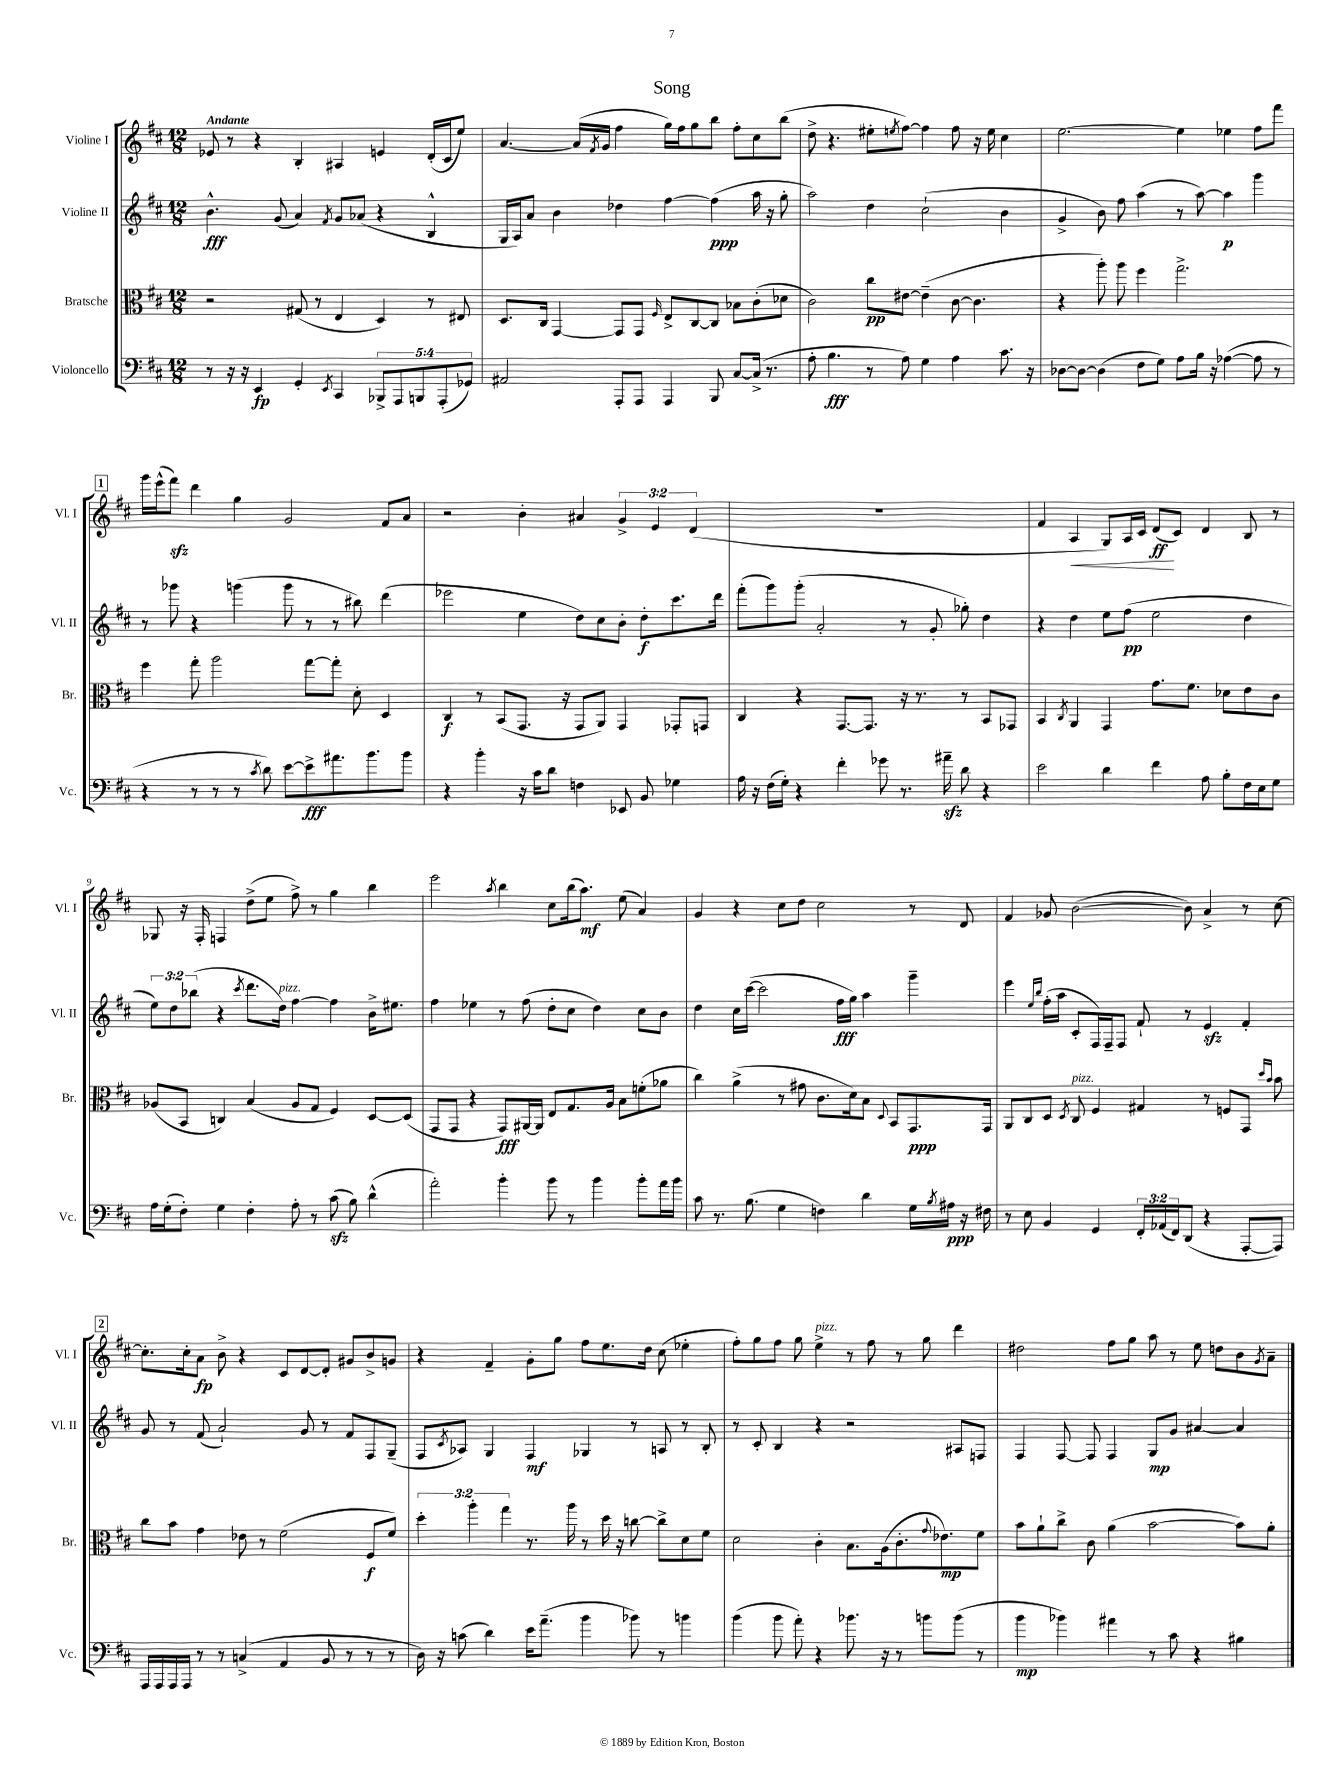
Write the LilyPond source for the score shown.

\header { title = "Song" }
<<
\new StaffGroup <<
\new Staff = "s0" \with { instrumentName = "Violine I" shortInstrumentName = "Vl. I" } {
    \clef treble \key d \major \numericTimeSignature \time 12/8 \override Staff.TupletNumber.text = #tuplet-number::calc-fraction-text \tempo "Andante"
    ees'8 r8 r4 b4-. ais4 e'4 d'16-.( cis'16 e''8) |
    a'4.~ a'16( \acciaccatura { fis'8 } g'16 fis''4 g''16) fis''16 g''8 b''8 fis''8-. cis''8 b''8( |
    d''8-> r4. eis''8-. \acciaccatura { e''8 } fis''8~) fis''4 fis''8 r16 e''16 cis''4 |
    e''2.~ e''4 ees''4 fis''8 fis'''8 |
    \mark \markup { \box "1" } g'''16 e'''16-^( fis'''8\sfz) d'''4 g''4 g'2 fis'8 a'8 |
    r2 b'4-. ais'4 \tuplet 3/2 { g'4-> e'4 d'4( } |
    R1. |
    fis'4 a4\< g8) a16 cis'16 d'8\ff\!( cis'8) d'4 b8 r8 |
    ges8 r16 fis16-. f4 d''8->( e''8 fis''8->) r8 g''4 b''4 |
    e'''2 \acciaccatura { a''8 } b''4 cis''8 b''16( a''8.\mf) e''8( a'4) |
    g'4 r4 cis''8 d''8 cis''2 r8 d'8 |
    fis'4 ges'8 b'2~( b'8) a'4-> r8 cis''8~ |
    \mark \markup { \box "2" } cis''8.-. cis''16-. a'8\fp b'8-> r4 cis'8 d'8~ d'8-. gis'8 b'8-> g'8 |
    r4 fis'4-- g'8-. g''8 fis''8 e''8. d''16 cis''8( ees''4-. |
    fis''8-.) g''8 fis''8 g''8 e''4->^\markup { \italic "pizz." } r8 fis''8 r8 g''8 d'''4 |
    dis''2 fis''8 g''8 a''8 r8 e''8 d''8 b'8 \acciaccatura { g'8 } a'8-- \bar "|." |
}
\new Staff = "s1" \with { instrumentName = "Violine II" shortInstrumentName = "Vl. II" } {
    \clef treble \key d \major \numericTimeSignature \time 12/8 \override Staff.TupletNumber.text = #tuplet-number::calc-fraction-text
    b'4.-^\fff g'8( a'4) \acciaccatura { fis'8 } g'8 aes'8( r4 b4-^ |
    g16 a16) a'8 b'4 des''4 fis''4~ fis''4\ppp( a''16 r16 g''8-. |
    a''2) d''4 cis''2-!( b'4 |
    g'4-> b'8) fis''8 a''4( r8 a''8~) a''4\p g'''4 |
    \mark \markup { \box "1" } r8 ges'''8 r4 g'''4( g'''8 r8 r8 bis''8) d'''4( |
    ees'''2 e''4 d''8) cis''8 b'8-. d''8-.\f cis'''8. d'''16 |
    fis'''8-.( g'''8) g'''8-.( a'2-. r8 g'8-. ges''8-.) d''4 |
    r4 d''4 e''8 fis''8\pp( e''2 d''4 |
    \tuplet 3/2 { e''8) d''8 bes''8( } r4 \acciaccatura { cis'''8 } d'''8. d''16^\markup { \italic "pizz." }) fis''4~ fis''4 b'16-> eis''8. |
    fis''4 ees''4 r8 fis''8( d''8-. cis''8 d''4) cis''8 b'8 |
    d''4 cis''16 cis'''16~( cis'''2 fis''16\fff g''16) a''4 g'''4-- |
    e'''4 \grace { e''16 b''16 } fis''16-.( a''16 cis'8-. fis16) fis16-- fis8 fis'8-! r8 e'4\sfz fis'4-. |
    \mark \markup { \box "2" } g'8 r8 fis'8( a'2-!) g'8 r8 fis'8 fis8 g8--( |
    fis8 \acciaccatura { cis'8 } aes8) g4 fis4\mf ges4 r8 a8 r8 b8-. |
    r8 cis'8-. b4 r4 r2 ais8 f8 |
    fis4 fis8~ fis8 fis4 g8\mp g'8 ais'4~ ais'4 \bar "|." |
}
\new Staff = "s2" \with { instrumentName = "Bratsche" shortInstrumentName = "Br." } {
    \clef alto \key d \major \numericTimeSignature \time 12/8 \override Staff.TupletNumber.text = #tuplet-number::calc-fraction-text
    r2 gis8( r8 e4 d4) r8 eis8 |
    d8. cis16 g,4~ g,8 g,8 \grace { fis16 } e8-> cis8~ cis8 bes8 cis'8-.( des'8 |
    cis'2) cis''8\pp eis'8~ eis'4--( cis'8~ cis'4. |
    r4 a''8-.) a''8 fis''4 g''2.-> |
    \mark \markup { \box "1" } fis''4 g''8-. a''2 g''8~ g''8-. d'8-. d4 |
    cis4\f r8 b,8( g,8. r16 g,8 a,8) g,4 ges,8-. g,8 |
    cis4 r4 g,8.~ g,8. r16 r8. r8 b,8 ges,8 |
    b,4 \acciaccatura { cis8 } a,4 g,4 g'8. fis'8. des'8 e'8 cis'8 |
    aes8( b,8 c4) b4( aes8 g8 fis4) d8~ d8( |
    g,8 g,8 r4 g,8\fff) ais,16~ ais,16 e8 g8. a16 b8 f'8-.( aes'8 |
    cis''4) a'4->( r8 gis'8 cis'8. d'16) b8 \appoggiatura { d8 } b,8 g,8.\ppp g,16 |
    a,8 cis8 d8 \acciaccatura { d8 } cis8^\markup { \italic "pizz." } fis4 gis4 r8 f8 g,8 \grace { d''16 b'16 } b'8 |
    \mark \markup { \box "2" } cis''8 b'8 g'4 ees'8 r8 fis'2( fis8\f fis'8) |
    \tuplet 3/2 { d''4-. a''4-. g''4 } r8. a''16 r8 d''16 r16 c''8~ c''8-> d'8 fis'8 |
    d'2 cis'4-. b8. a16( cis'8.-. \appoggiatura { g'8 } ees'8.\mp) fis'8 |
    b'8 a'8-! cis''8-> cis'8 a'4( b'2~ b'8) a'8-. \bar "|." |
}
\new Staff = "s3" \with { instrumentName = "Violoncello" shortInstrumentName = "Vc." } {
    \clef bass \key d \major \numericTimeSignature \time 12/8 \override Staff.TupletNumber.text = #tuplet-number::calc-fraction-text
    r8 r16 r16 e,4\fp g,4-. \acciaccatura { e,8 } cis,4 \tuplet 5/4 { bes,,8-> a,,8 b,,8 a,,8-.( ges,8) } |
    ais,2 a,,8-. a,,8 a,,4 b,,8 cis8~ cis16->( r8. |
    a8-. b4.\fff r8 a8) g4 a4 cis'8. r16 |
    des8~ des8~ des4( fis8 g8) a8 b16 r16 aes4~( aes8 r8 |
    \mark \markup { \box "1" } r4 r8 r8 r8 \acciaccatura { cis'8 } d'8) e'8~ e'8->\fff ais'8. b'8. b'8 |
    r4 b'4-. r16 cis'16 d'8 f4 ees,8 b,8 ges4 |
    a16 r16 fis16( g16-.) r4 fis'4-. ges'8 r8. ais'16--\sfz d'8 r4 |
    e'2 d'4 fis'4 a8 b8-. fis16 e16 g8 |
    a16 g16-.( fis8-.) g4 fis4-. a8-. r8 cis'8\sfz( b8) d'4-^( |
    a'2-.) b'4-. b'8 r8 b'4 b'8-. a'16 b'16 |
    cis'8 r8. b8.( g4 f4) d'4 g16 \acciaccatura { b8 } ais16\ppp r16 fis16 |
    r8 e8 b,4 g,4 \tuplet 3/2 { fis,16-. aes,16( fis,16) } d,8( r4 a,,8~-. a,,8) |
    \mark \markup { \box "2" } a,,16 a,,16 a,,16 a,,16 r8 r8 c4->( a,4 b,8 r8 r8 r8 |
    d16) r16 c'8( d'4) e'16 a'8.--( b'4 bes'8) r8 b'4 |
    b'4( b'8 a'8-.) r4 bes'8. r16 r8 b'8 b'8( r8 |
    b'4\mp bes'4) ais'4 r8 cis'8 r4 bis4 \bar "|." |
}
>>
>>
